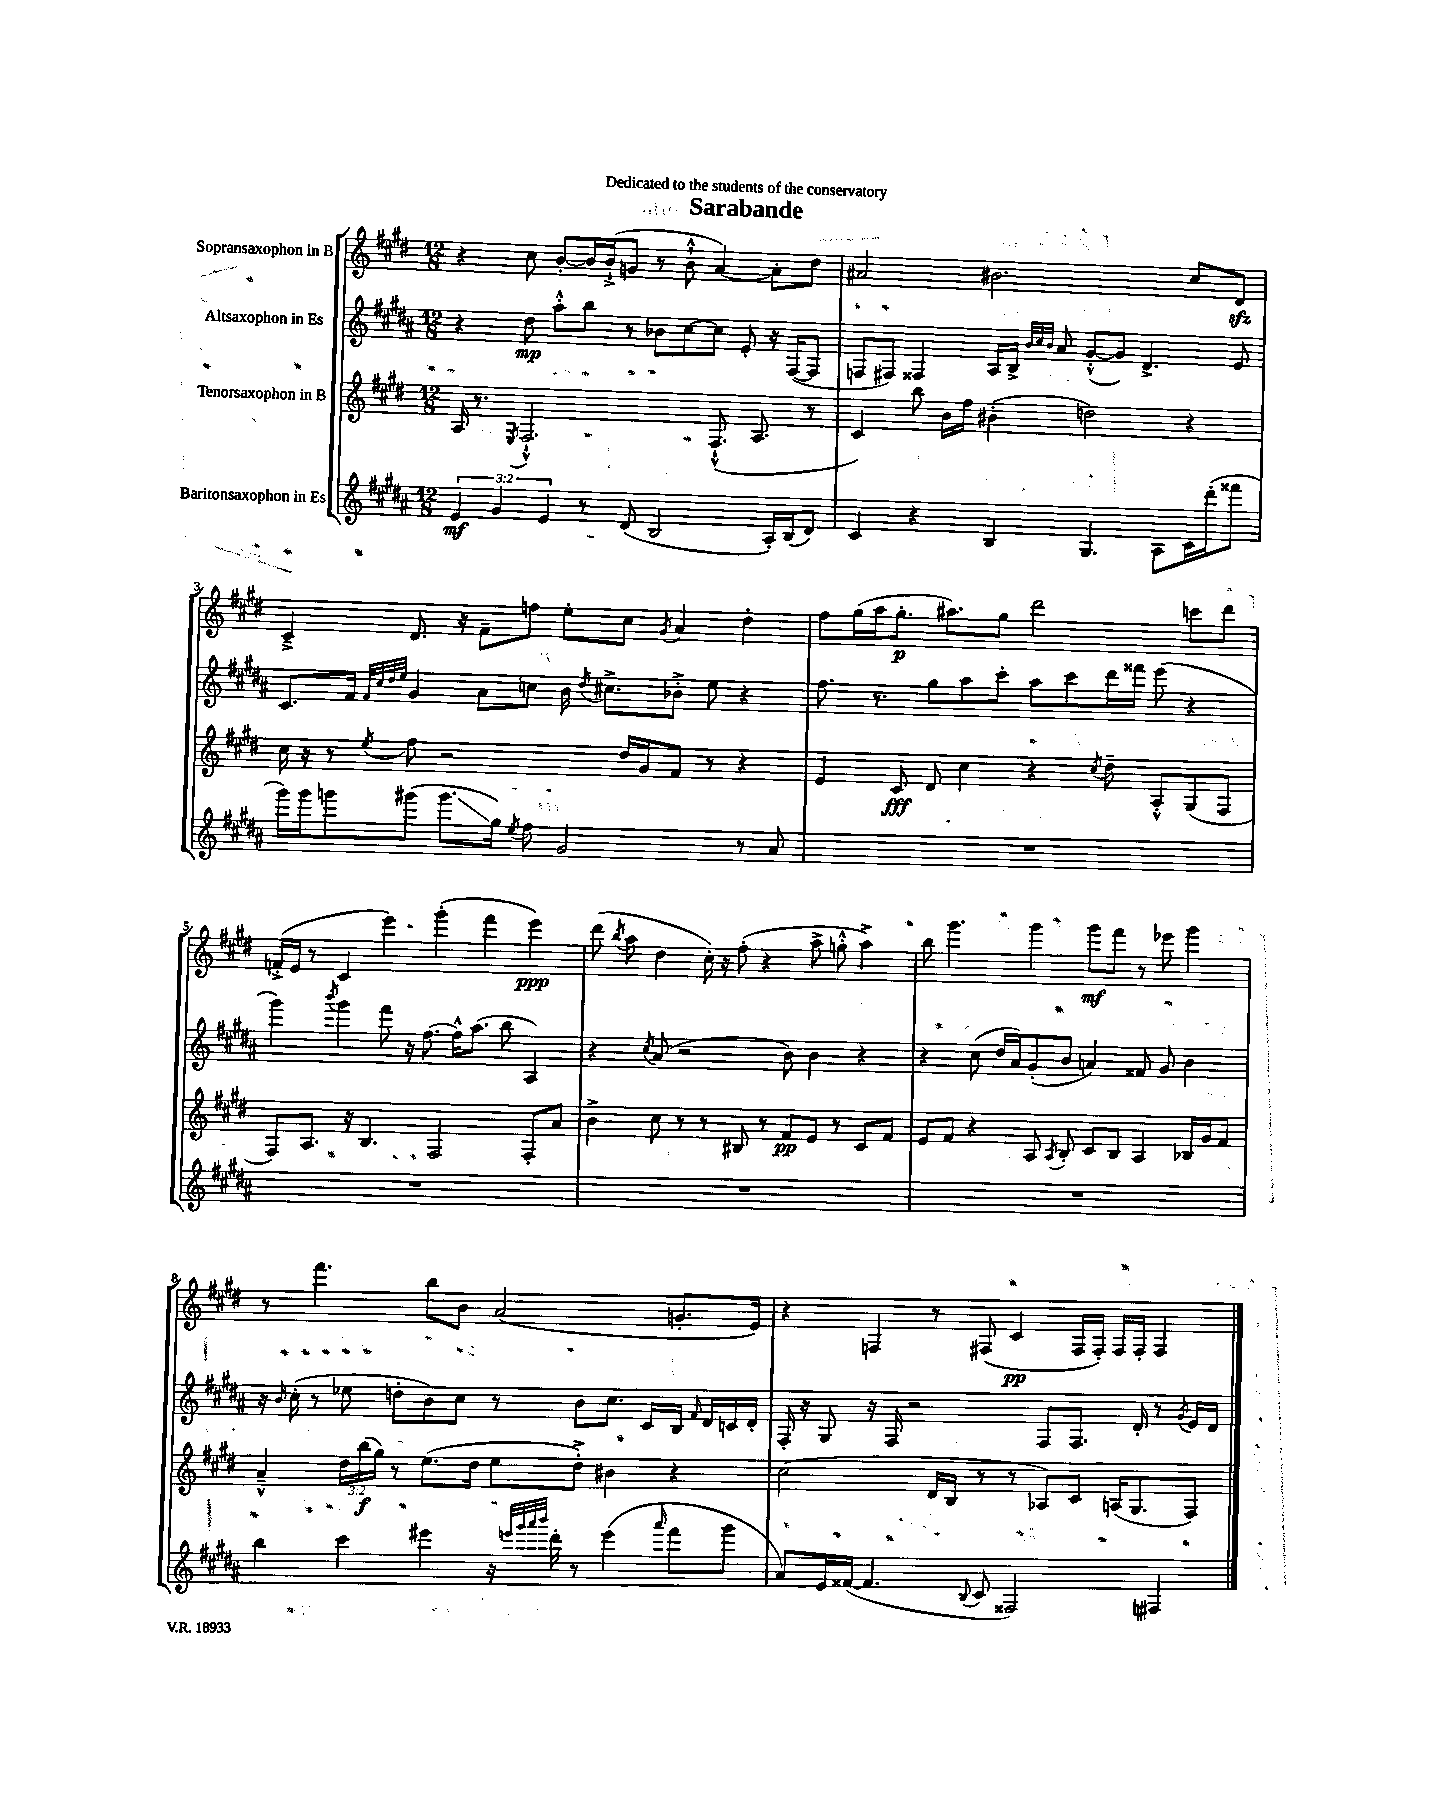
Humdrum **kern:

**kern	**kern	**kern	**kern
*staff4	*staff3	*staff2	*staff1
*clefG2	*clefG2	*clefG2	*clefG2
*k[f#c#g#d#a#]	*k[f#c#g#d#]	*k[f#c#g#d#a#]	*k[f#c#g#d#]
*M12/8	*M12/8	*M12/8	*M12/8
6e	16A	4r	4r
.	8.r	.	.
6g#	.	.	.
.	8qE	.	.
.	2.F#`^^	8dd#	8cc#
6e	.	.	.
.	.	8aa#'^^	[8b'
8r	.	8bb	16b]
.	.	.	(16b`^
(8d#	.	8r	8g
2B	.	8b-	8r
.	.	[8cc#	8b`^^
.	(8.F#`^^	8cc#]	[4a)
.	.	8e'	.
.	8.A	.	.
16A#')	.	16r	8a']
(16B	.	([16F#	.
8d#)	8r	8F#]	8dd#
=	=	=	=
4c#	4c#)	8F	2a#
.	.	8F#)	.
4r	8bb	4F##	.
.	16b	.	.
.	16ff#	.	.
4B	(4b#'	16A#	2.b#
.	.	16B^	.
.	.	32qqb	.
.	.	32qqcc#	.
.	.	32qqb	.
.	.	8a#	.
4.G#	2dd)	([8g#'^^	.
.	.	8g#])	.
.	.	4.d#^	.
8A#	.	.	.
16c#	4r	.	8cc#
(16ddd#'	.	.	.
8fff##	.	8e	8d#
=	=	=	=
16ggg#)	16cc#	8.c#	4c#~^
16ggg#	16r	.	.
8ggg	8r	.	.
.	.	16f#	.
.	.	32qqf#	.
.	.	32qqcc#	.
.	.	32qqdd#	.
.	8qee	32qqee	.
(8ggg#	8ff#	4g#	8.d#
8.ggg#	2r	.	.
.	.	.	16r
.	.	8a#	8f#~
16gg#)	.	.	.
8qee	.	.	.
8ff#	.	8cc	8ff
2g#	.	16b	8ee'
.	.	8qdd#	.
.	.	8.cc#^	.
.	16dd#	.	8cc#
.	16g#	.	.
.	.	.	8qg#
.	8f#	8b-'^	4a
.	8r	8ee	.
8r	4r	4r	4dd#'
8a#	.	.	.
=	=	=	=
1.r	4e	8.ff#	8ff#
.	.	.	(16gg#
.	.	8.r	16aa
.	8c#	.	8.gg#'
.	8d#	8gg#	.
.	.	.	8.aa#)
.	4cc#	8aa#	.
.	.	8ccc#'	8gg#
.	4r	8aa#	2ddd#
.	.	8ccc#	.
.	8qcc#	.	.
.	8dd#~	16ddd#	.
.	.	16fff##	.
.	8A'^^	(8eee	.
.	(8G#	4r	8ccc
.	8F#	.	8ddd#
=	=	=	=
1.r	8F#)	4ggg#)	(16f'^
.	.	.	16e
.	8.A	.	8r
.	.	8qbbb	.
.	.	4ggg#	4c#
.	16r	.	.
.	4.B	.	.
.	.	8fff#	4eee)
.	.	16r	.
.	.	[8.ff#	.
.	2F#	.	(4ggg#'
.	.	16ff#^^]	.
.	.	(8.aa#	.
.	.	.	4fff#
.	.	8bb	.
.	8F#'	4A#)	4eee)
.	8a	.	.
=	=	=	=
1.r	4b^	4r	(8ddd#
.	.	.	8qbb
.	.	.	8aa
.	.	8qcc#	.
.	8cc#	(8a#	4dd#
.	8r	2r	.
.	8r	.	16cc#')
.	.	.	16r
.	8B#	.	(8ff#'
.	8r	.	4r
.	8f#	8b)	.
.	8e	4b	8aa^
.	8r	.	8gg'^^
.	8c#	4r	4aa^)
.	8f#	.	.
=	=	=	=
1.r	8e	4r	8bb
.	8f#	.	4.ggg#
.	4r	(8cc#	.
.	.	16dd#	.
.	.	16a#)	.
.	8A	(8g#'	4ggg#
.	8qA	.	.
.	8B'	8b	.
.	8c#	4a)	8ggg#
.	8B	.	8fff#
.	4A	8f##	8r
.	.	8g#	8eee-
.	16B-	4b	4ggg#
.	16g#	.	.
.	8f#	.	.
=	=	=	=
4bb	4a~^^	16r	8r
.	.	16qqb	.
.	.	(16cc#'	.
.	.	8r	4.fff#
4ccc#	24dd#	8ee-	.
.	(24bb	.	.
.	24gg#)	.	.
.	8r	8dd'	.
4eee#	(8.ee	8b)	8bb
.	.	8cc#	8b
.	16dd#	.	.
16r	8ee	8r	(2a
32qqeee	.	.	.
32qqggg#	.	.	.
32qqaaa#	.	.	.
32qqbbb	.	.	.
16ddd#'	.	.	.
8r	8dd#'^)	8b	.
(4eee	4b#	8.cc#	.
.	.	16c#	.
16qqaaa#	.	.	.
8fff#	4r	16B	8.g'
.	.	16qqf#	.
.	.	16d#	.
8ggg#	.	16c	.
.	.	16d#'	16e)
=	=	=	=
8a#)	(2cc#	16F#'	4r
.	.	16r	.
16e	.	8G#	.
([16f##	.	.	.
4.f##]	.	16r	4F
.	.	16F#	.
.	.	2r	.
.	16d#	.	8r
.	16B	.	.
8qqB	.	.	.
8c#	8r	.	(8F#
2F##)	8r	.	4c#
.	8A-)	8F#	.
.	8c#	8.F#	16F#
.	.	.	16F#')
.	(16A	.	16F#
.	8.G#	16d#'	16F#'
4F#	.	8r	4F#
.	.	8qg#	.
.	8F#)	16e	.
.	.	16d#	.
==	==	==	==
*-	*-	*-	*-
